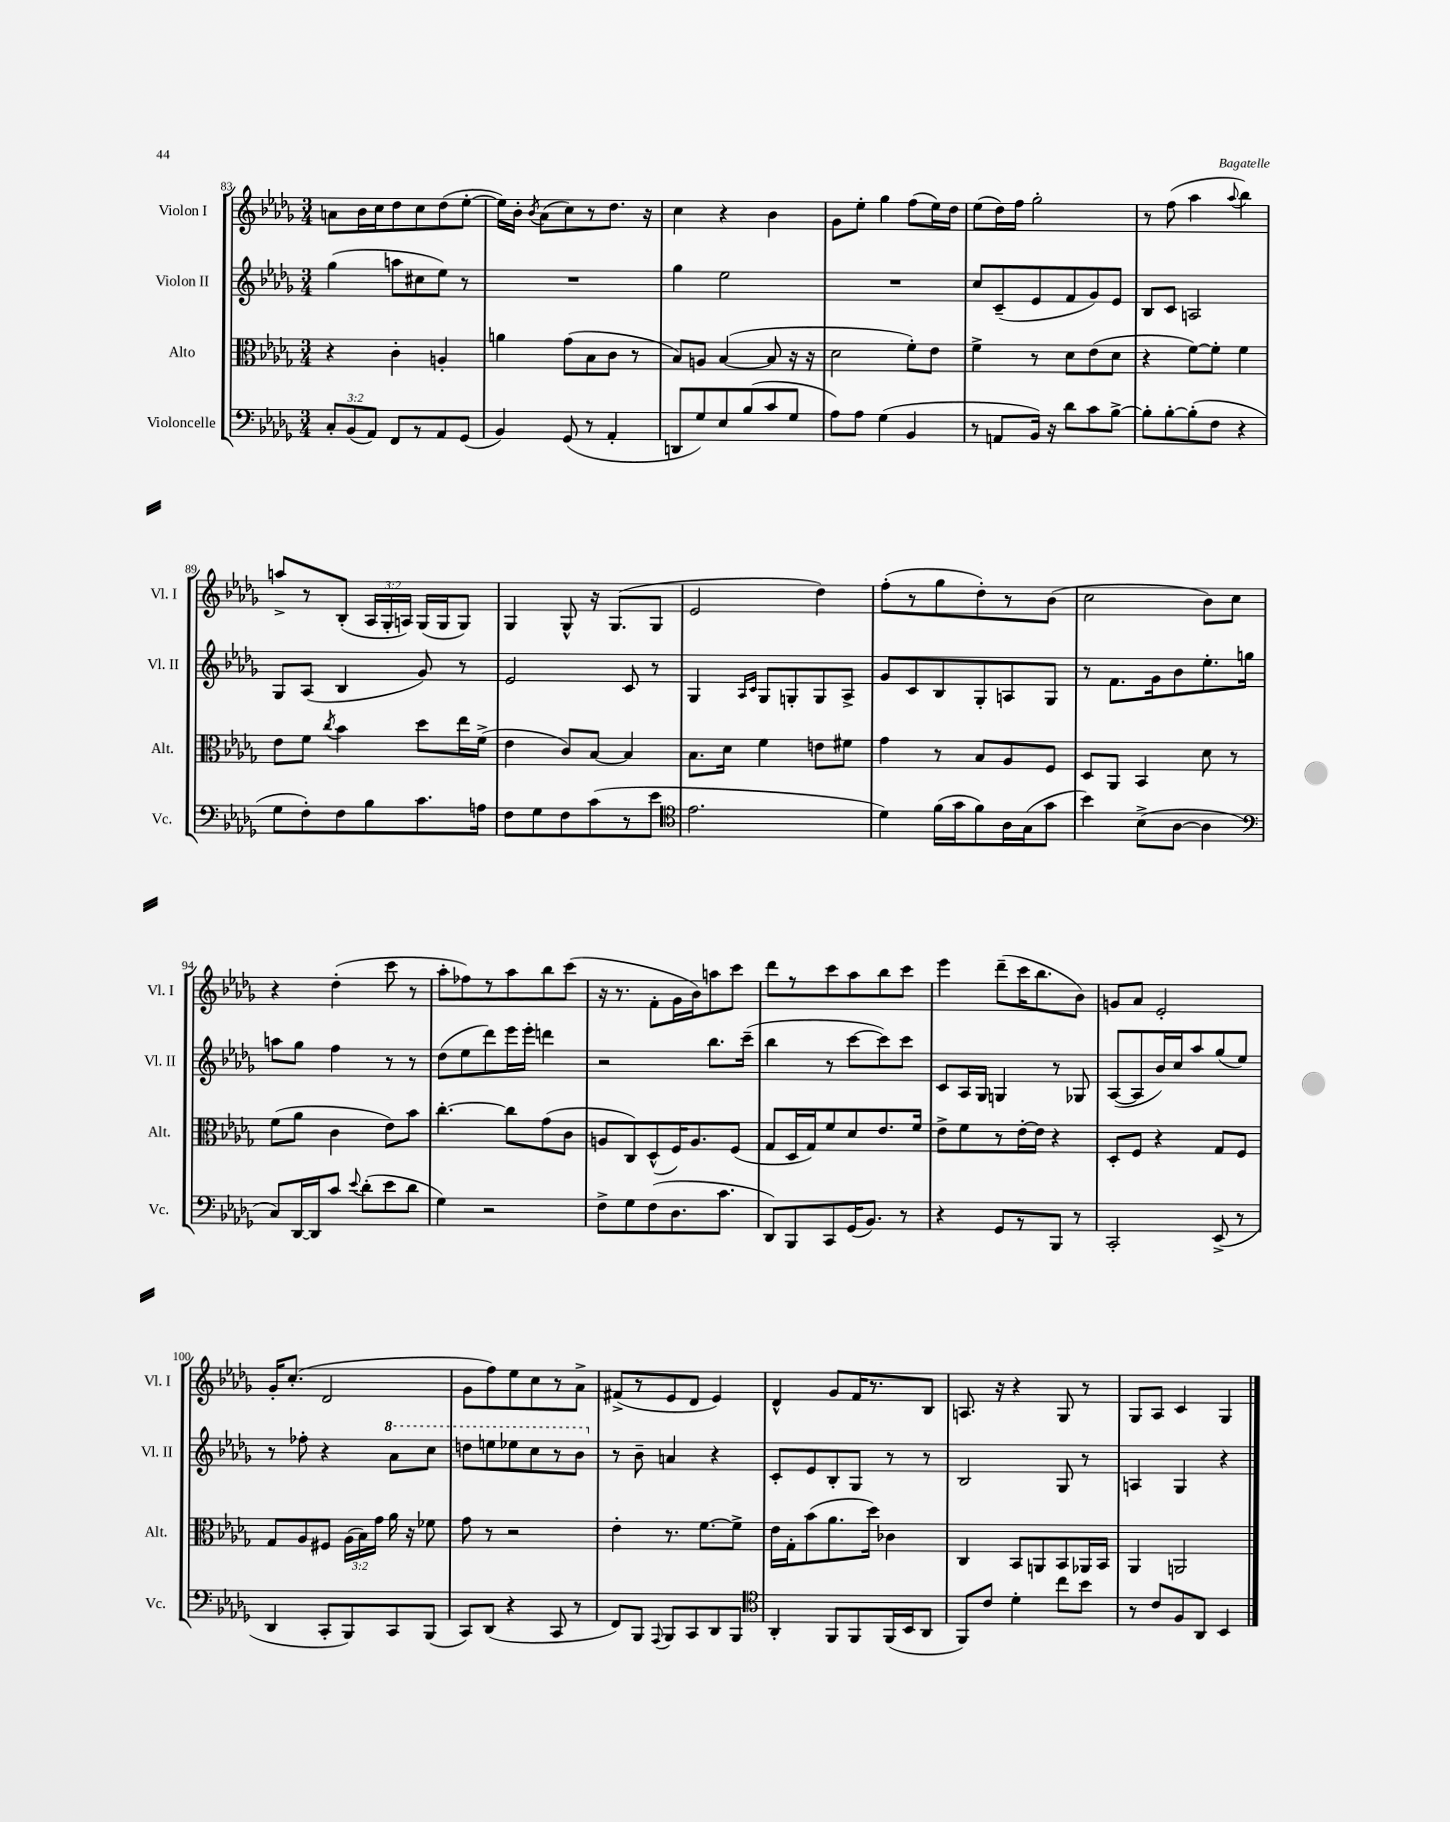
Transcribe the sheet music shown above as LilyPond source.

<<
\new StaffGroup <<
\new Staff = "s0" \with { instrumentName = "Violon I" shortInstrumentName = "Vl. I" } {
    \clef treble \key des \major \numericTimeSignature \time 3/4 \override Staff.TupletNumber.text = #tuplet-number::calc-fraction-text
    \autoBeamOff a'8[ bes'16 c''16 des''8 c''8 des''8( ees''8]~-. |
    ees''16[) bes'16]-. \acciaccatura { bes'8 } aes'8[( c''8) r8 des''8.] r16 |
    c''4 r4 bes'4 |
    ges'8[ ees''8]-. ges''4 f''8[( ees''16) des''16] |
    ees''8[( des''16) f''16] ges''2-. |
    r8 f''8( aes''4 \appoggiatura { aes''8 } bes''4) |
    a''8[-> r8 bes8]-.( \tuplet 3/2 { aes16[ ges16-. a16]) } ges16[( ges16 ges8]) |
    ges4 ges8-^ r16 ges8.[( ges8] |
    ees'2 des''4) |
    f''8[-.( r8 ges''8 des''8-.) r8 bes'8]( |
    c''2 bes'8[) c''8] |
    r4 des''4-.( c'''8 r8 |
    aes''8[-. fes''8) r8 aes''8 bes''8 c'''8]( |
    r16 r8. f'8[-. ges'16 bes'16) a''8 c'''8] |
    des'''8[ r8 c'''8 aes''8 bes''8 c'''8] |
    ees'''4 des'''8[--( c'''16 bes''8. bes'8]) |
    g'8[ aes'8] ees'2-. |
    ges'16[-. c''8.]-.( des'2 |
    ges'8[ f''8) ees''8 c''8 r8 aes'8]-> |
    fis'8[->( r8 ees'8 des'8] ees'4) |
    des'4-^ ges'8[ f'16 r8. bes8] |
    a8. r16 r4 ges8 r8 |
    ges8[ aes8] c'4 ges4 \bar "|." |
}
\new Staff = "s1" \with { instrumentName = "Violon II" shortInstrumentName = "Vl. II" } {
    \clef treble \key des \major \numericTimeSignature \time 3/4
    \autoBeamOff ges''4( a''8[ cis''8 ees''8]) r8 |
    R2. |
    ges''4 ees''2 |
    R2. |
    c''8[ c'8--( ees'8 f'8 ges'8) ees'8] |
    bes8[ c'8] a2 |
    ges8[ aes8]( bes4 ges'8) r8 |
    ees'2 c'8 r8 |
    ges4 \grace { aes16[ c'16] } ges8[ g8-. g8 aes8]-> |
    ges'8[ c'8 bes8 ges8-. a8 ges8] |
    r8 f'8.[ ges'16 bes'8 ees''8.-. g''16] |
    a''8[ ges''8] f''4 r8 r8 |
    des''8[( ees''8 des'''8) ees'''16 ees'''16]-. d'''4 |
    r2 bes''8.[ c'''16]--( |
    bes''4 r8 c'''8[~ c'''8) c'''8] |
    c'8[ aes16 ges16] g4 r8 ges8 |
    aes8[~( aes8 bes'16) c''16 aes''8 ges''8( ees''8]) |
    r8 fes''8-. r4 \ottava #1 aes''8[ c'''8] |
    d'''8[ e'''8 ees'''8 c'''8 r8 bes''8] \ottava #0 |
    r8 bes'8-- a'4 r4 |
    c'8[-. ees'8 bes8-. ges8] r8 r8 |
    bes2 ges8 r8 |
    a4 ges4 r4 \bar "|." |
}
\new Staff = "s2" \with { instrumentName = "Alto" shortInstrumentName = "Alt." } {
    \clef alto \key des \major \numericTimeSignature \time 3/4 \override Staff.TupletNumber.text = #tuplet-number::calc-fraction-text
    \autoBeamOff r4 c'4-. a4-. |
    a'4 ges'8[( bes8 c'8] r8 |
    bes8[) a8] bes4~( bes8 r16 r16 |
    des'2 f'8[-.) ees'8] |
    f'4-> r8 des'8[ ees'8( des'8] |
    r4 f'8[~) f'8]-. f'4 |
    ees'8[ f'8] \acciaccatura { c''8 } bes'4 des''8[ ees''16 f'16]->( |
    ees'4 c'8[) bes8]~ bes4 |
    bes8.[ des'16] f'4 e'8[ fis'8] |
    ges'4 r8 bes8[ aes8 f8] |
    des8[ aes,8] bes,4 des'8 r8 |
    f'8[( aes'8] c'4 ees'8[) bes'8] |
    c''4.~-. c''8[ ges'8( c'8] |
    a8[ c8) des8-^( f16) a8. f8]( |
    ges8[ des16 ges16) f'8 des'8 ees'8. f'16] |
    ees'8[-> f'8 r8 ees'16~-. ees'16] r4 |
    des8[-. f8] r4 ges8[ f8] |
    ges8[ aes8 fis8] \tuplet 3/2 { aes16[( bes16) ges'16] } aes'16 r16 fes'8 |
    ges'8 r8 r2 |
    ees'4-. r8. f'8.[~ f'8]-> |
    ees'16[ ges16-. bes'8( aes'8. des''16]) ces'4 |
    c4 bes,8[ a,8 bes,8 aes,16 bes,16] |
    aes,4 a,2 \bar "|." |
}
\new Staff = "s3" \with { instrumentName = "Violoncelle" shortInstrumentName = "Vc." } {
    \clef bass \key des \major \numericTimeSignature \time 3/4 \override Staff.TupletNumber.text = #tuplet-number::calc-fraction-text
    \autoBeamOff \tuplet 3/2 { c8[-. bes,8( aes,8]) } f,8[ r8 aes,8 ges,8]( |
    bes,4) ges,8( r8 aes,4-. |
    d,8[ ges8) ees8 bes8( c'8 ges8] |
    aes8[) aes8] ges4( bes,4 |
    r8 a,8[ bes,16]) r16 des'8[ c'8 bes8]~-> |
    bes8[-. bes8~-. bes8-.( f8] r4 |
    ges8[ f8-.) f8 bes8 c'8. a16] |
    f8[ ges8 f8 c'8( r8 ees'8] |
    \clef tenor ees'2. |
    des'4) f'16[( ges'16 f'8) aes16 ges16( ges'8] |
    bes'4) bes8[->( aes8]~ aes4 |
    \clef bass c8[) des,16~ des,16 c'8] \appoggiatura { ees'8 } des'8[-.( ees'8 des'8] |
    ges4) r2 |
    f8[-> ges8 f8( des8. c'8.] |
    des,8[) bes,,8 c,8 ges,16( bes,8.]) r8 |
    r4 ges,8[ r8 bes,,8] r8 |
    c,2-. ees,8->( r8 |
    des,4 c,8[-. bes,,8) c,8 bes,,8]( |
    c,8[) des,8]( r4 c,8 r8 |
    f,8[) bes,,8] \appoggiatura { aes,,8 } bes,,8[ c,8 des,8 bes,,8] |
    \clef tenor aes,4-. f,8[ f,8 f,16( bes,16 aes,8] |
    f,8[) c'8] des'4-. c''8[ bes'8] |
    r8 c'8[ f8 aes,8] bes,4 \bar "|." |
}
>>
>>
\layout { \context { \Score currentBarNumber = #83 } }
